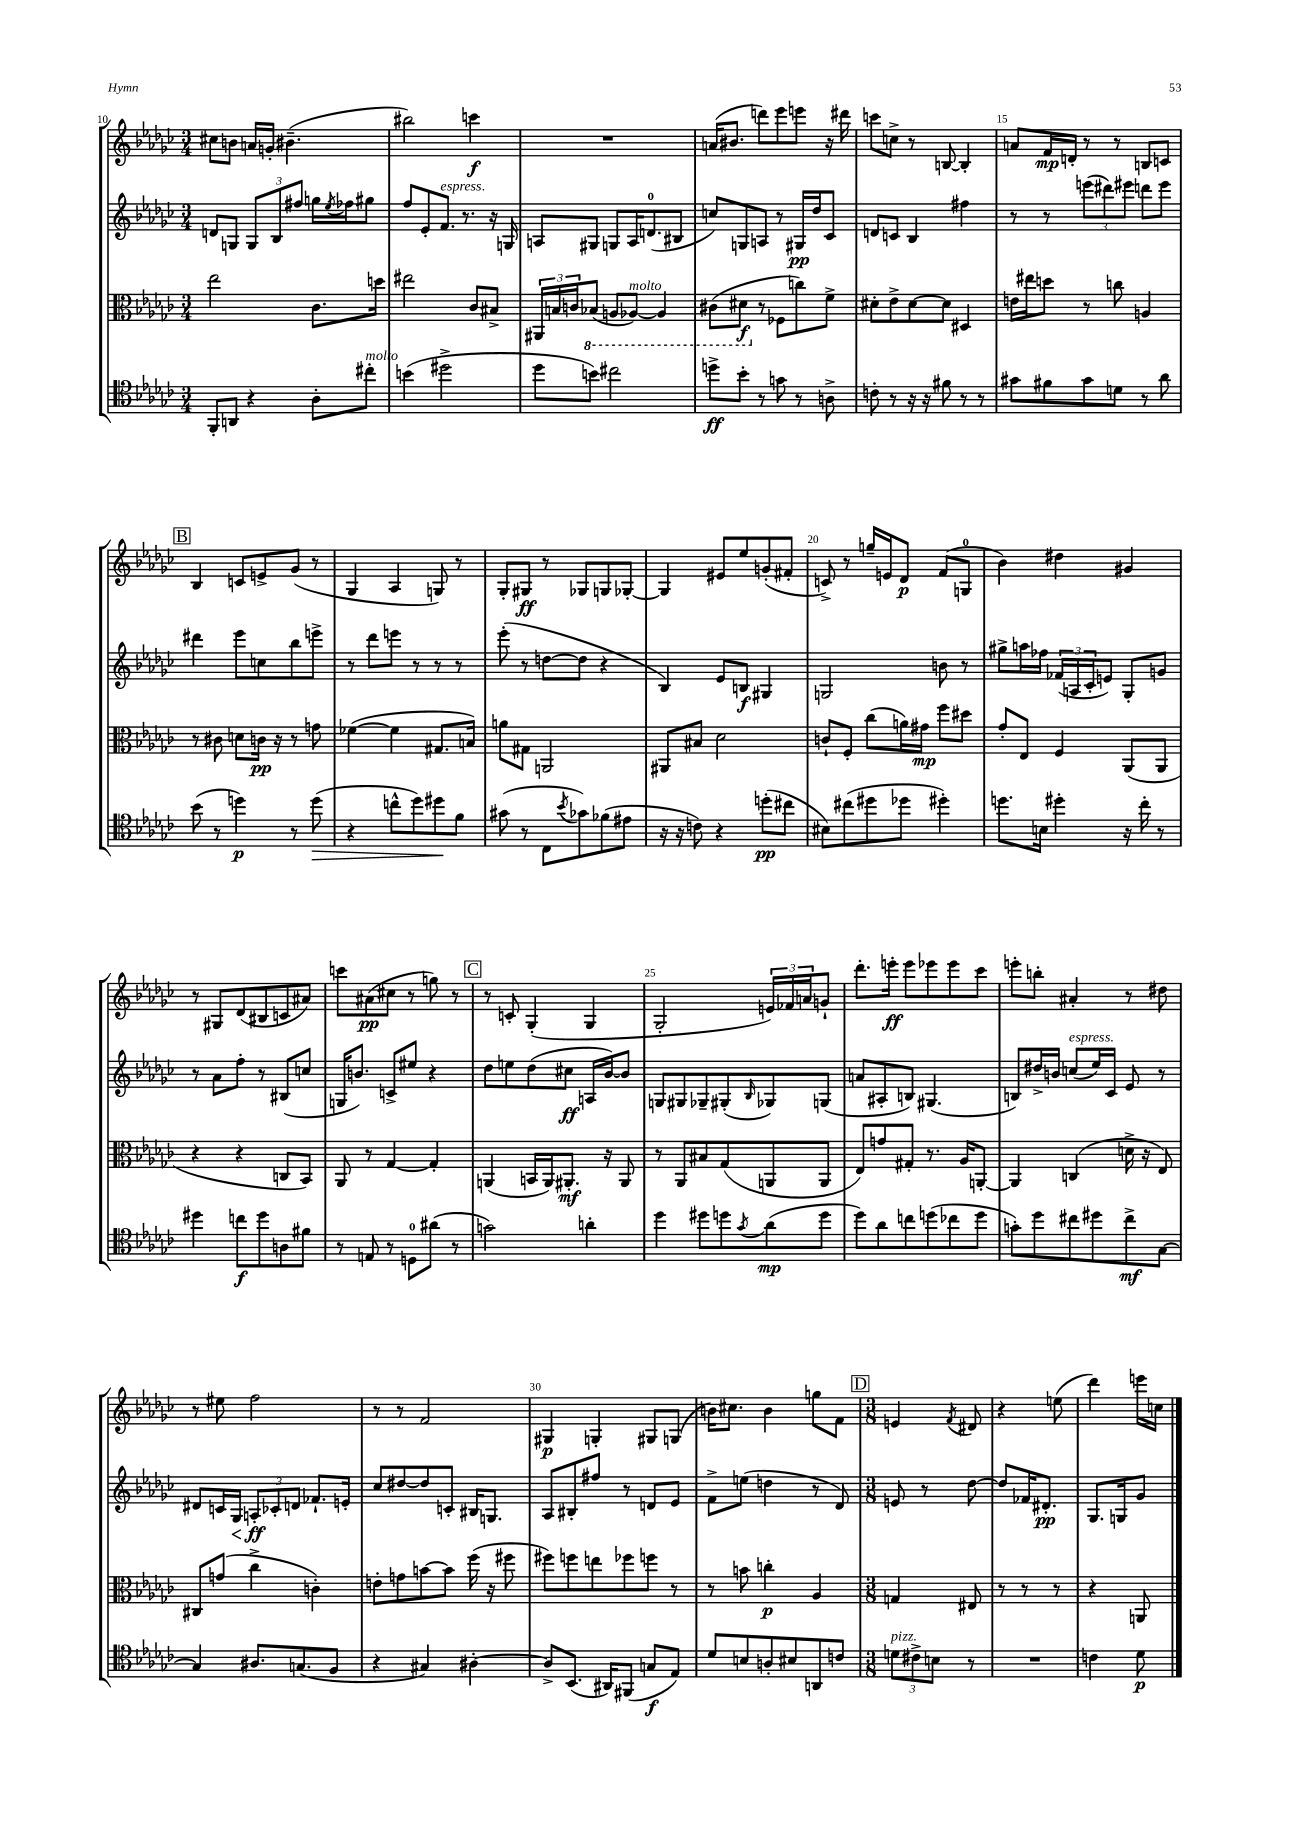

**kern	**kern	**kern	**kern
*staff4	*staff3	*staff2	*staff1
*clefC4	*clefC3	*clefG2	*clefG2
*k[b-e-a-d-g-c-]	*k[b-e-a-d-g-c-]	*k[b-e-a-d-g-c-]	*k[b-e-a-d-g-c-]
*M3/4	*M3/4	*M3/4	*M3/4
8FF'/L	2ee-\	8d/L	8cc#\L
8AA/J	.	8G/J	8b\J
4r	.	12G/L	16a/LL
.	.	.	16g'/JJ
.	.	12B-/	.
.	.	.	(4.b#~\
.	.	12ff#/J	.
8A-'\L	8.c-\L	16gg\LL	.
.	.	8qee-/	.
.	.	16ff-\J	.
8cc#'\J	.	8gg#\J	.
.	16dd\Jk	.	.
=	=	=	=
(4b\	2ee#\	8ff/L	2bb#\)
.	.	8e-'/	.
2dd#^\	.	8.f/J	.
.	.	8.r	.
.	8c-/L	.	4ccc\
.	8B#^/J	16r	.
.	.	16G/	.
=	=	=	=
8dd-\L	24AA#/LL	8A/L	2.r
.	24B/	.	.
.	24c/J	.	.
8b\J)	(8BB-/J	8G#/J	.
2cc#\	8AA/L	8G/L	.
.	[8AA-/J)	16A/K	.
.	.	(8.d/	.
.	4AA-/]	.	.
.	.	8B#/J	.
=	=	=	=
8dd^\L	(8C#\L	8cc/L)	(16a/LK
.	.	.	8.b#/J
8b-'\J	8D#\J	8G/	.
8r	8r	8A/J	8ddd\L)
8g\	8F-\L	8r	8eee-\
8r	8cc\)	16G#/LL	8eee\J
.	.	16dd-/J	.
8A^\	8f^\J	8c-/J	16r
.	.	.	16ddd#\
=	=	=	=
8c'\	8d#'\L	8d/L	8ccc\L
8r	8e-^\	8c/J	8cc^\J
16r	[8d#\	4B-/	8r
16r	.	.	.
8f#\	8d#\]J	.	[8B/
8r	4D#/	4ff#\	4B'/]
8r	.	.	.
=	=	=	=
8g#\L	16e\LL	8r	8a/L
.	16ee#\J	.	.
8f#\	8dd\J	8r	16f/L
.	.	.	16d'/JJ
8g#\	8r	(12eee\L	8r
.	.	12ddd#\)	.
8d\J	8cc\	.	8r
.	.	12eee#\J	.
8r	4A/	8ddd\L	8B/L
8a-\	.	8eee#\J	8c/J
=	=	=	=
(8b-\	8r	4ddd#\	4B-/
8r	8c#\	.	.
4dd\)	8d\L	8eee-\L	8c/L
.	16c\Jk	8cc\	8e^/
.	16r	.	.
8r	8r	8bb-\	(8g-/J
(8dd\	8g\	8eee^\J	8r
=	=	=	=
4r	([4f-\	8r	4G-/
.	.	8ddd-\L	.
8cc^^\L	4f-\]	8eee\J	4A-/
8dd-\)	.	8r	.
8dd#\	8.G#/L	8r	8G/)
8f\J	.	8r	8r
.	16B/Jk)	.	.
=	=	=	=
(8g#\	8a\L	(8eee-'\	8G-'/L
8r	8G#\J	8r	8G#/J
8C-\L	2AA/	[8dd\L	8r
8qb-/	.	.	.
8g-\)	.	8dd\]J	8G-/L
(8f-\	.	4r	8G/
8e#\J	.	.	[8G-'/J
=	=	=	=
16r	8AA#/L	4B-/)	4G-/]
16r	.	.	.
8c\)	8B#/J	.	.
4r	2d-\	8e-/L	8e#/L
.	.	8B/J	8ee-/
(8dd'\L	.	4G#/	(8g'/
8cc#\J	.	.	8f#'/J
=	=	=	=
8B#\L)	8c`/L	2G/	8c^/)
(8cc#\	8F'/J	.	8r
8dd#\	(8cc-\L	.	16gg~/LL
.	.	.	16e/J
8dd-\J	16a\L)	.	8d-/J
.	16g#\JJ	.	.
4dd#'\)	8ff\L	8b\	(8f/L
.	8dd#\J	8r	8G/J
=	=	=	=
8.dd\L	8g-'/L	8gg#^\L	4b-\)
.	8E-/J	16aa\L	.
16B\Jk	.	16ff-\JJ	.
4dd#'\	4F/	(24f-/LL	4dd#\
.	.	24A/	.
.	.	24c-'/J	.
.	.	8e/J)	.
16r	(8AA-/L	8G-'/L	4g#/
16cc-'\	.	.	.
8r	8AA-/J	8g/J	.
=	=	=	=
4dd#\	4r	8r	8r
.	.	8a-\L	8G#/L
8cc\L	4r	8ff'\J	(8d-/
8dd#\	.	8r	8B#/
8A\	8C/L	(8B#/L	8c/
8f#\J	8BB-/J)	8cc/J	8a#/J)
=	=	=	=
8r	8AA-/	16G/LK	8ccc\L
.	.	8.b/J)	.
8E/	8r	.	(8a#\
8r	[4G-/	8c^/L	8cc#\J
8D\L	.	8ee#/J	8r
(8a#\J	4G-'/]	4r	8gg\)
8r	.	.	8r
=	=	=	=
2g\)	(4AA/	8dd-\L	8r
.	.	8ee\	8c'/
.	16BB/LL	(8dd-\	(4G-'/
.	16AA/J)	.	.
.	8.AA#'/J	8cc#\J	.
4a'\	.	16A/LL	4G-/
.	16r	[16b-/J)	.
.	8AA#/	8b-/]J	.
=	=	=	=
4dd-\	8r	8G/L	2G-'/
.	8AA-/L	8G#/	.
8dd#\L	8B#/	8G-~/	.
8dd\	(8G-/	(8G#'/	.
8qg-/	.	16qqB-/	.
(8a-\	8AA/	8G-/)	24e/LL)
.	.	.	24f-/
.	.	.	24a/J
8dd\J	8AA/J	(8G/J	8g`/J
=	=	=	=
8dd-\L)	8E-/L)	8a/L	8.ddd-'\L
8a-\	8g/	8A#'/	.
.	.	.	16eee'\Jk
8cc\	8G#'/J	8B/J)	8eee\L
(8dd\	8.r	(4.G#/	8eee-\
8cc-\	.	.	8eee-\
.	16A-/LK	.	.
8dd\J	[8AA'/J	.	8ccc-\J
=	=	=	=
8g'\L)	4AA/]	8B/L)	8eee'\L
8dd-\	.	16dd#^/L	8bb'\J
.	.	16b/JJ	.
8cc#\	(4C/	(8cc/L	4a#'/
8dd#\	.	16ee-/L)	.
.	.	16c-/JJ	.
8cc#^\	16d^\	8e-/	8r
.	16r	.	.
[8G-\J	8E-/)	8r	8dd#\
=	=	=	=
4G-/]	8C#/L	8d#/L	8r
.	(8g/J	16c/L	8ee#\
.	.	16G-/JJ	.
8.A#/L	4cc-^\	12A'/L	2ff\
.	.	12c-'/	.
.	.	12d/J	.
(8.G/	.	.	.
.	4c'\)	8.f-`/L	.
8F/J	.	.	.
.	.	16e'/Jk	.
=	=	=	=
4r	8e'\L	8cc-/L	8r
.	8g\	[8dd#/	8r
4G#/)	[8b\	8dd#/]	2f/
.	8b\]J	8c'/J	.
[4A#'\	(16ff\	16B#/LK	.
.	16r	8.G/J	.
.	8ff#\	.	.
=	=	=	=
8A#^/]L	8ff#\L)	8A-/L	4G#/
(8.BB-/J	8ff\	8B#'/	.
.	8ee\	8ff#/J	4G'/
16AA#/LK)	.	.	.
(8FF#/J	8ff-\	8r	.
8G/L	8ff\J	8d/L	8G#/L
8E-/J)	8r	8e-/J	(8G/J
=	=	=	=
8d-/L	8r	8f^\L	16b\LK)
.	.	.	8.cc#\J
8B/	8b\	(8ee\J	.
8A'/	4cc'\	4dd\	4b\
8B#/	.	.	.
8AA/	4A-/	8r	8gg\L
8c/J	.	8d-/)	8f\J
=	=	=	=
*M3/8	*M3/8	*M3/8	*M3/8
12d\L	4G/	8e/	4e/
12c#^\	.	.	.
.	.	8r	.
12B\J	.	.	.
.	.	.	8qf/
8r	8E#/	[8dd-\	8d#/
=	=	=	=
4.r	8r	8dd-/]L	4r
.	8r	16f-/K	.
.	.	8.d#'/J	.
.	8r	.	(8ee\
=	=	=	=
4c\	4r	8.G-/L	4ddd-\)
.	.	16G/k	.
8d-\	8AA/	8g-/J	16eee\LL
.	.	.	16cc\JJ
==	==	==	==
*-	*-	*-	*-
